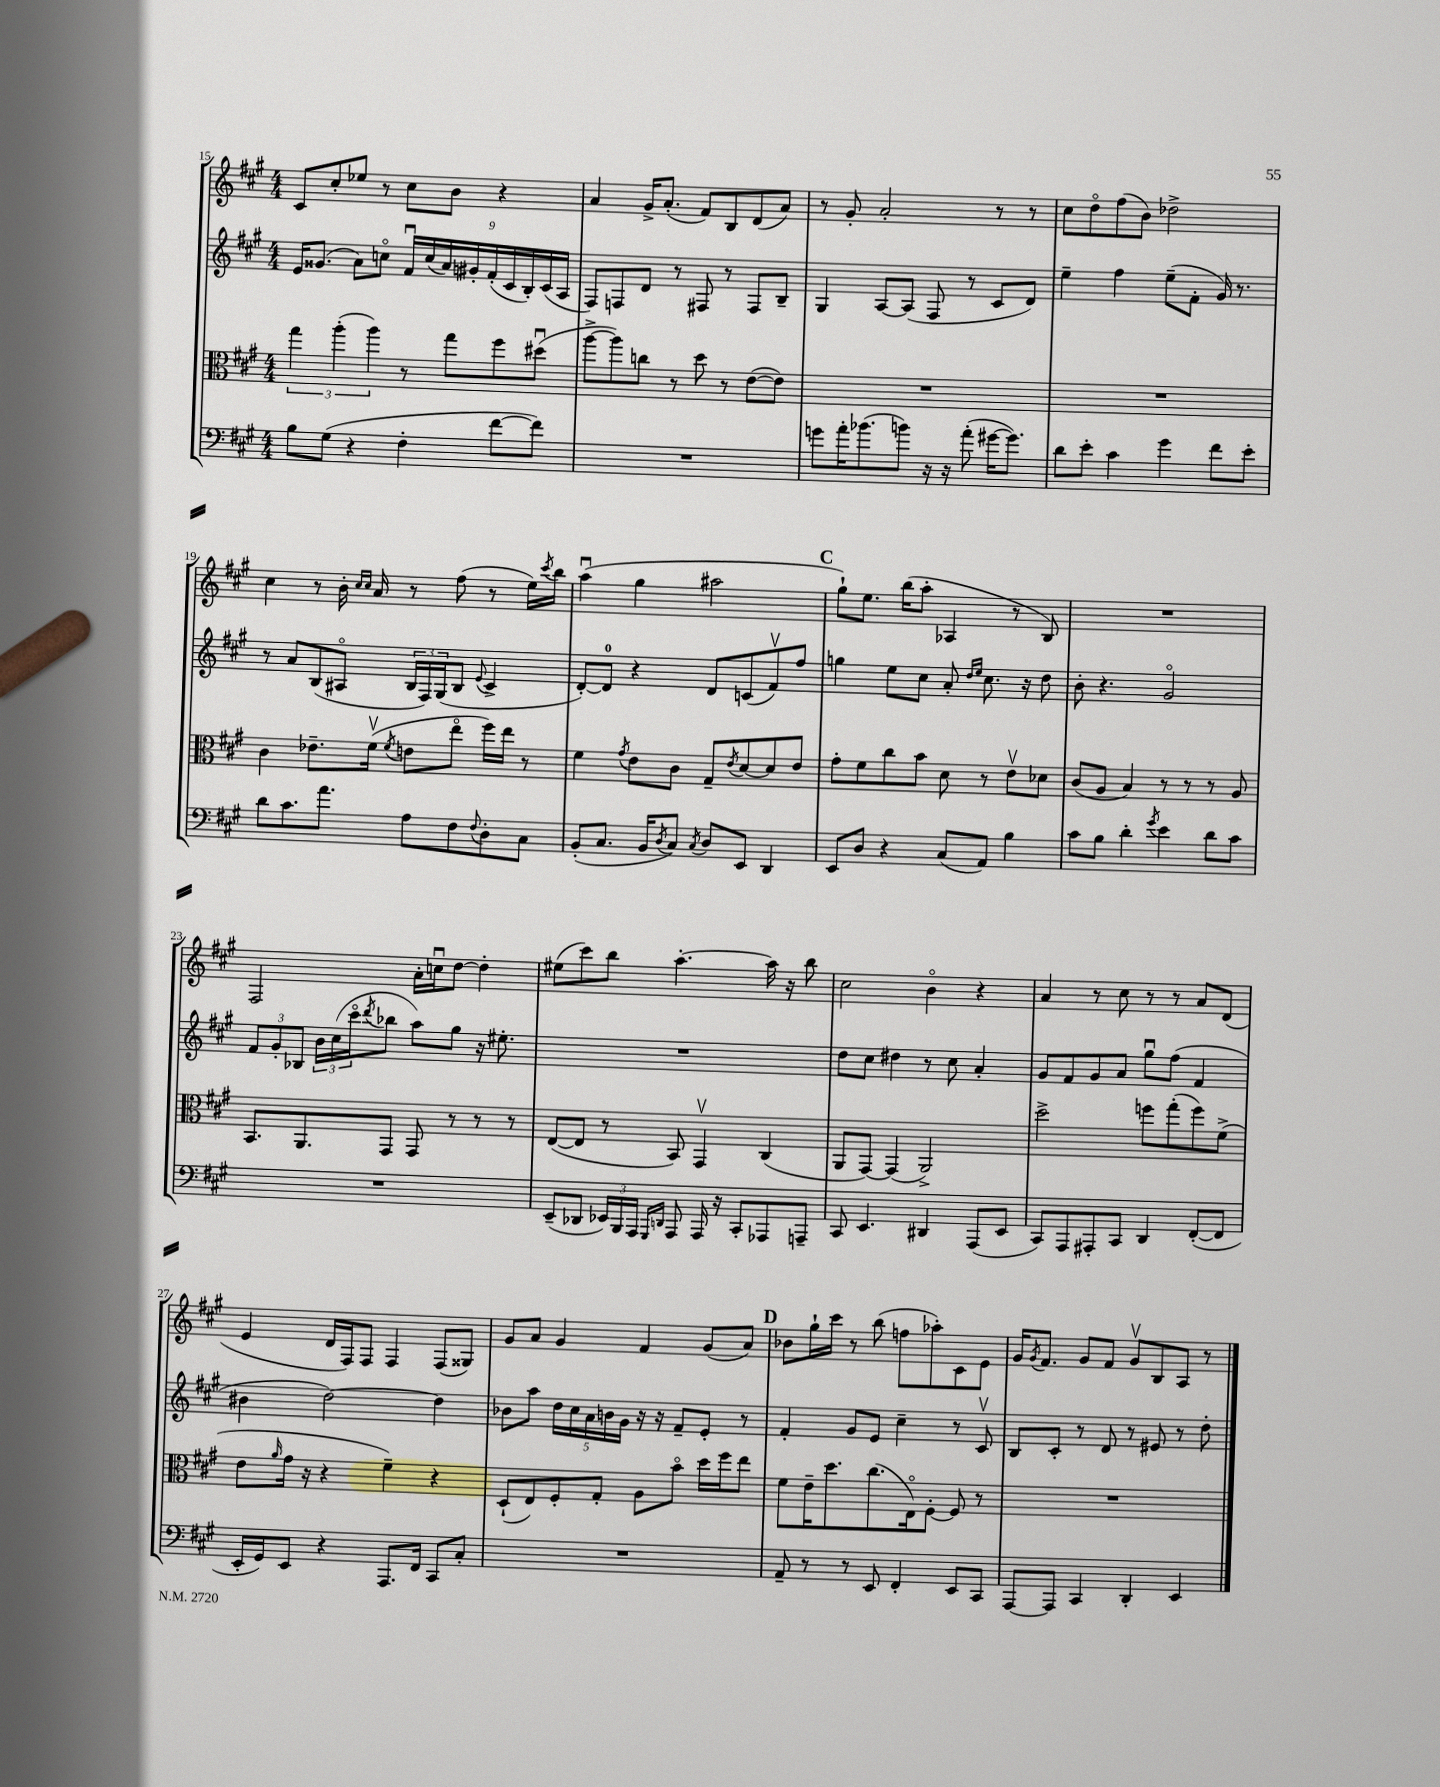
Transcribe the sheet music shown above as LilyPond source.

<<
\new StaffGroup <<
\new Staff = "s0" {
    \clef treble \key a \major \numericTimeSignature \time 4/4
    cis'8 cis''8-. ees''8 r8 cis''8 b'8 r4 |
    a'4 gis'16-> a'8.-.( fis'8) b8 d'8( a'8) |
    r8 gis'8-. a'2-. r8 r8 |
    cis''8 d''8\flageolet fis''8( b'8) des''2-> |
    cis''4 r8 b'16-. \grace { cis''16 cis''16 } a'16 r8 fis''8( r8 e''16) \acciaccatura { cis'''8 } b''16 |
    a''4\downbow( gis''4 ais''2 |
    \mark \markup { \bold "C" } gis''8-!) e''8. b''16( a''8-. aes4 r8 b8) |
    R1 |
    fis2 a'16-. c''16\downbow d''8~ d''4-. |
    eis''8( cis'''8) b''8 a''4.~-. a''16 r16 b''8 |
    cis''2 b'4\flageolet r4 |
    a'4 r8 cis''8 r8 r8 a'8 d'8( |
    e'4 d'16 fis16) fis8 fis4 fis8( gisis8) |
    gis'8 a'8 gis'4 fis'4 gis'8( a'8) |
    \mark \markup { \bold "D" } bes'8 gis''16-! cis'''16 r8 b''8( f''8 aes''8-.) cis'8 e'8 |
    gis'16 \acciaccatura { gis'8 } fis'8. gis'8 fis'8 gis'8\upbow b8 a8 r8 \bar "|." |
}
\new Staff = "s1" {
    \clef treble \key a \major \numericTimeSignature \time 4/4
    e'16 gisis'8.( a'8) c''8\flageolet \tuplet 9/8 { fis'16\downbow c''16( a'16) gis'16-. fis'16-.( cis'16 b16-.) cis'16( a16 } |
    fis8) f8 d'8 r8 fis8 r8 fis8 b8-- |
    gis4 a8~ a8( fis8 r8 cis'8 d'8) |
    e''4-- fis''4 e''8--( fis'8-. gis'16) r8. |
    r8 a'8 b8( ais8\flageolet \tuplet 3/2 { b16 fis16) gis16( } b8 \appoggiatura { e'8 } cis'4-> |
    d'8~-.) d'8-0 r4 d'8 c'8( fis'8\upbow) fis''8 |
    \mark \markup { \bold "C" } g''4 e''8 cis''8 a'8-. \grace { d''16 e''16 } cis''8. r16 d''8 |
    b'8-. r4. gis'2\flageolet |
    \tuplet 3/2 { fis'8 gis'8-. bes8 } \tuplet 3/2 { b'16 cis''16( cis'''16\flageolet } \acciaccatura { d'''8 } bes''8 a''8) gis''8 r16 eis''8.-. |
    R1 |
    d''8 cis''8 dis''4 r8 cis''8 a'4-. |
    gis'8 fis'8 gis'8 a'8 gis''8\downbow fis''8( fis'4 |
    bis'4 d''2~) d''4 |
    bes'8 a''8 \tuplet 5/4 { d''16 cis''16 a'16 b'16 gis'16 } r16 r16 fis'8-- e'8-. r8 |
    \mark \markup { \bold "D" } fis'4-. gis'8 e'8 cis''4-- r8 cis'8\upbow |
    b8 cis'8-. r8 d'8 r8 eis'8 r8 d''8-. \bar "|." |
}
\new Staff = "s2" {
    \clef alto \key a \major \numericTimeSignature \time 4/4
    \tuplet 3/2 { gis''4 a''4-.( a''4) } r8 gis''8 fis''8 dis''8\downbow( |
    a''8~-> a''8) c''8 r8 d''8 r8 e'8~( e'8) |
    R1 |
    R1 |
    cis'4 ees'8.-- fis'16\upbow( \acciaccatura { fis'8 } e'8 e''8\flageolet fis''16) e''16 r8 |
    fis'4 \acciaccatura { gis'8 } e'8 cis'8 gis8-- \acciaccatura { e'8 } d'8~ d'8 e'8 |
    \mark \markup { \bold "C" } gis'8-. fis'8 cis''8 b'8 d'8 r8 e'8\upbow des'8 |
    cis'8( a8 b4) r8 r8 r8 a8 |
    b,8. a,8. gis,8 gis,8 r8 r8 r8 |
    e8~( e8 r8 b,8) gis,4\upbow cis4( |
    a,8 gis,8~) gis,4( a,2->) |
    d''2-> f''8 gis''8-.( f''8) fis'8->( |
    e'8 \grace { a'16 } gis'16 r16 r4 fis'4--) r4 |
    d8-!( e8) fis8-. gis8-. a8 b'8\flageolet d''16 fis''16 e''8 |
    \mark \markup { \bold "D" } fis'8 e'16-- d''8. cis''8.( e16\flageolet) fis8~-. fis8 r8 |
    R1 \bar "|." |
}
\new Staff = "s3" {
    \clef bass \key a \major \numericTimeSignature \time 4/4
    b8 gis8( r4 fis4-. fis'8~ fis'8) |
    R1 |
    g'8 a'16-. bes'8.( b'8) r16 r16 a'8-.( gis'16~ gis'8.) |
    d'8 e'8-. cis'4 gis'4 fis'8 e'8-. |
    d'8 cis'8. a'8. a8 fis8 \appoggiatura { fis8 } d8-. cis8 |
    b,8-.( cis8. b,16 \acciaccatura { d8 } cis8) \acciaccatura { cis8 } d8 e,8 d,4 |
    \mark \markup { \bold "C" } e,8 d8 r4 cis8( a,8) b4 |
    cis'8 b8 d'4-. \acciaccatura { gis'8 } e'4 d'8 cis'8 |
    R1 |
    e,8--( des,8 \tuplet 3/2 { ees,16) b,,16 a,,16 } \grace { gis,,16 d,16 } a,,8 a,,16 r16 cis,8-. aes,,8 a,,8-- |
    cis,8 e,4. dis,4 a,,8( e,8 |
    cis,8) a,,8 ais,,8-. cis,8 d,4 fis,8~-.( fis,8 |
    e,16-. gis,16) e,8 r4 a,,8. fis,16 cis,8 cis8-. |
    R1 |
    \mark \markup { \bold "D" } a,8-- r8 r8 e,8 fis,4-. e,8 cis,8 |
    a,,8~ a,,8 cis,4 d,4-. e,4 \bar "|." |
}
>>
>>
\layout { \context { \Score currentBarNumber = #15 } }
